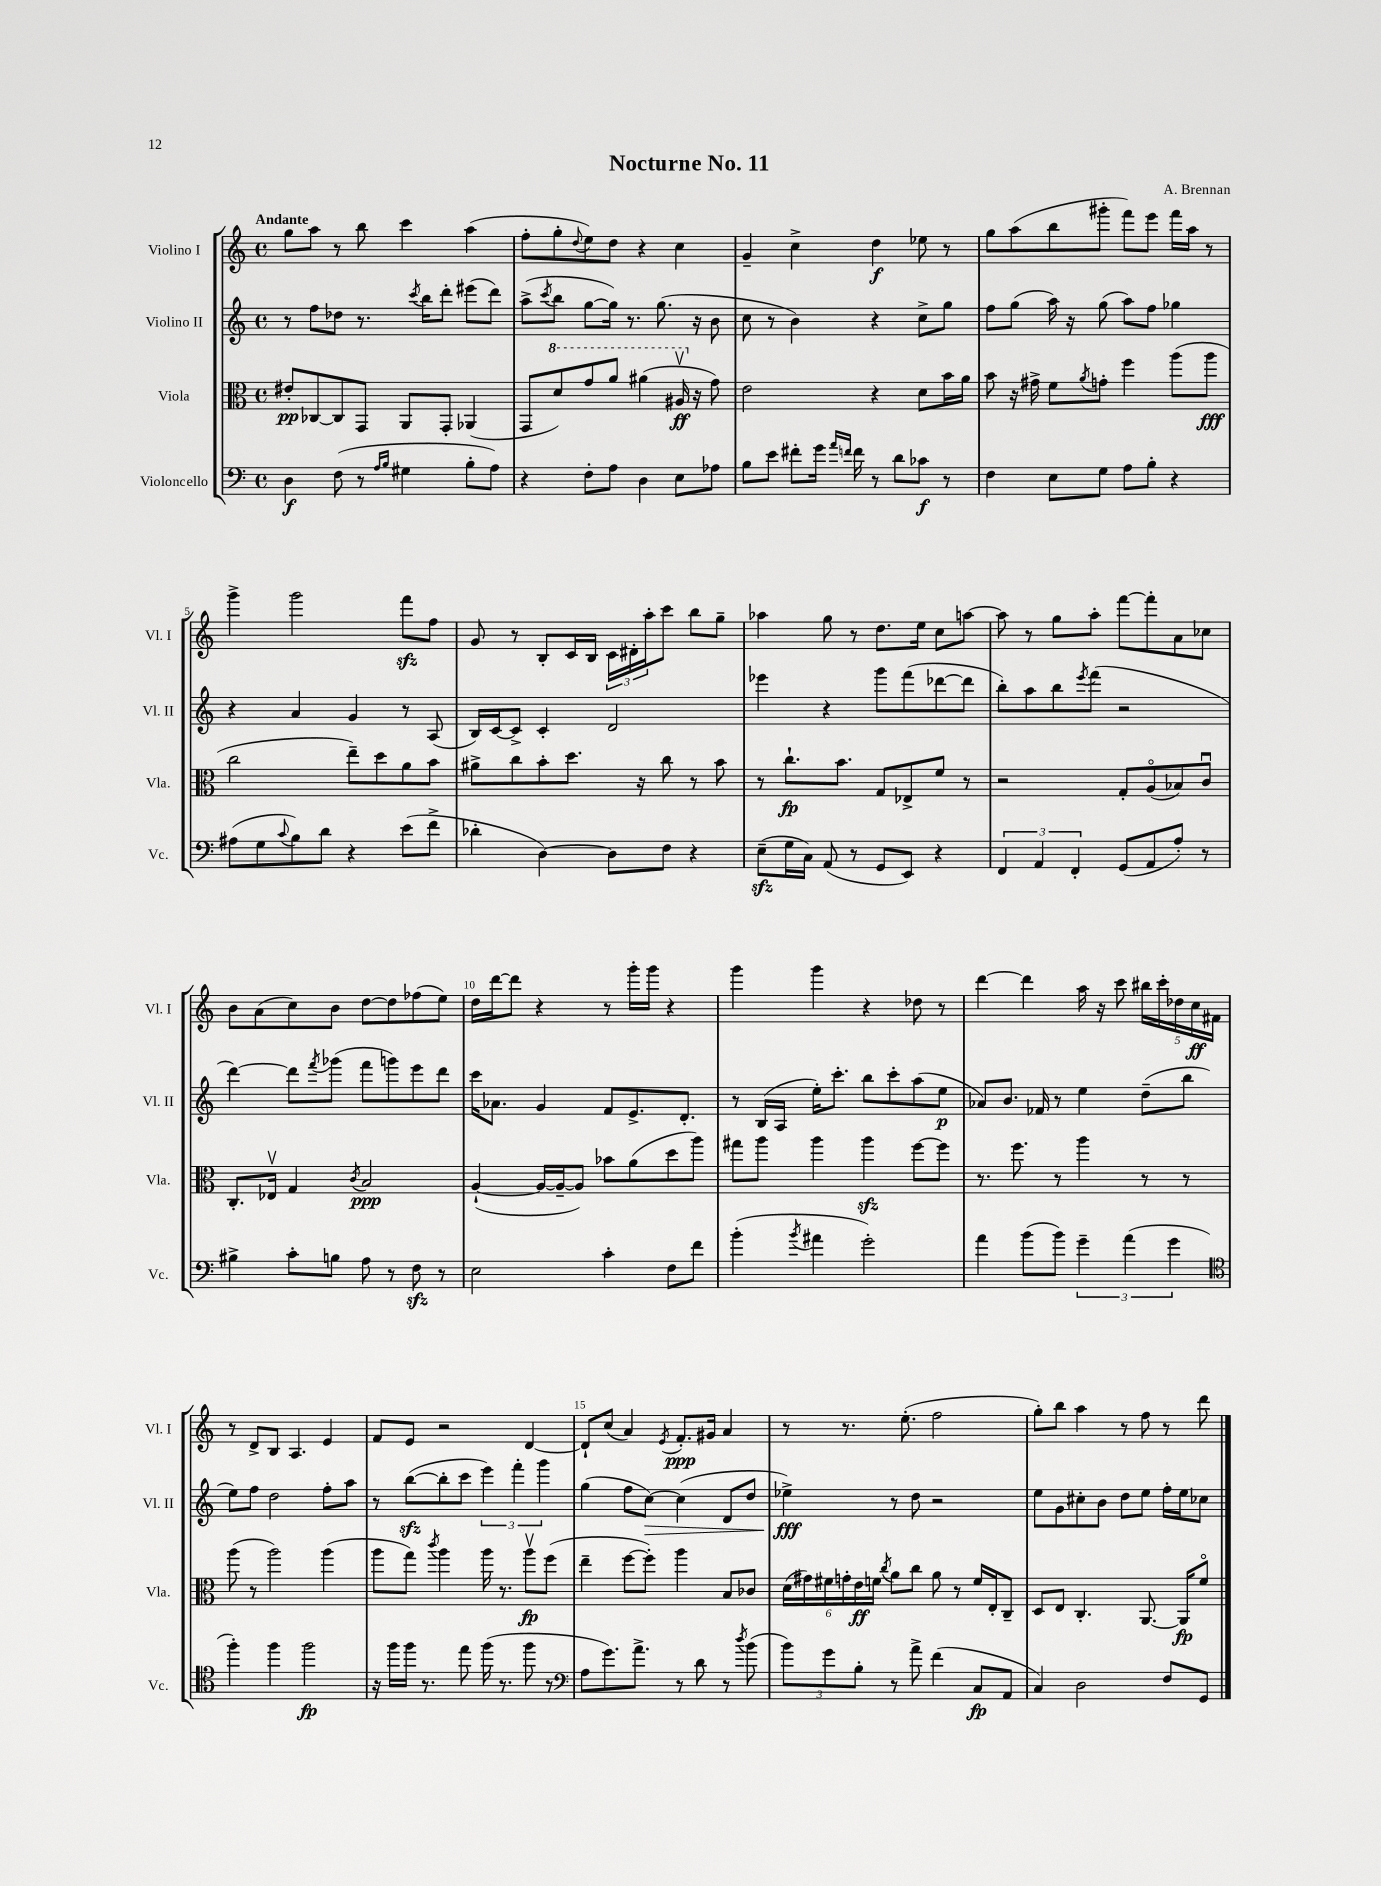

**kern	**kern	**kern	**kern
*staff4	*staff3	*staff2	*staff1
*clefF4	*clefC3	*clefG2	*clefG2
*k[]	*k[]	*k[]	*k[]
*M4/4	*M4/4	*M4/4	*M4/4
*met(c)	*met(c)	*met(c)	*met(c)
4D\	8e#'/L	8r	8gg\L
.	[8C-/	8ff\L	8aa\J
(8F\	8C-/]	8dd-\J	8r
8r	8GG/J	8.r	8bb\
16qqA/LL	.	.	.
16qqB/JJ	.	.	.
4G#\	8AA/L	.	4ccc\
.	.	8qccc/	.
.	.	16bb\LK	.
.	8GG'/J	8ddd'\J	.
8B'\L	(4AA-/	(8eee#\L	(4aa\
8A\J)	.	8ddd\J)	.
=	=	=	=
4r	8GG/L	(8aa^\L	8ff'\L
.	.	8qccc/	.
.	8dd/)	8bb\J	8gg'\
.	.	.	8qqdd/
8F'\L	8gg/	[8gg\L	8ee\)
8A\J	8aa/J	16gg\]Jk)	8dd\J
.	.	8.r	.
4D\	(4aa#\	.	4r
.	.	(8.gg\	.
8E\L	16a#v/	.	4cc\
.	16r	16r	.
8A-\J	8g\)	8b\	.
=	=	=	=
8B\L	2e\	8cc\	4g~/
8e\J	.	8r	.
8f#'\L	.	4b\)	4cc^\
16g\Jk	.	.	.
16qqa/LL	.	.	.
16qqf/JJ	.	.	.
16f\	.	.	.
8r	4r	4r	4dd\
8d\L	.	.	.
8c-\J	8d\L	8cc^\L	8ee-\
8r	16b\L	8gg\J	8r
.	16a\JJ	.	.
=	=	=	=
4F\	8b\	8ff\L	8gg\L
.	16r	(8gg\J	(8aa\
.	16g#^\	.	.
8E\L	8f\L	16aa\)	8bb\
.	.	16r	.
.	8qa/	.	.
8G\J	8g'\J	(8gg\	8ggg#'\J
8A\L	4ff\	8aa\L)	8fff\L)
8B'\J	.	8ff\J	8eee\J
4r	(8aa\L	4gg-\	16fff\LL
.	.	.	16aa\JJ
.	8aa\J	.	8r
=	=	=	=
(8A#\L	2cc\	4r	4ggg^\
8G\	.	.	.
8qqc/	.	.	.
8B\)	.	4a/	2ggg\
8d\J	.	.	.
4r	8ee~\L)	4g/	.
.	8dd\	.	.
(8e\L	8a\	8r	8fff\L
8f^\J	8b\J	(8A/	8ff\J
=	=	=	=
4d-'\	8a#^\L	16B/LL)	8g/
.	.	[16c/J	.
.	8cc\	8c^/]J	8r
[4D\)	8b'\	4c'/	8B'/L
.	8.dd\J	.	16c/L
.	.	.	16B/JJ
8D\]L	.	2d/	24c\LL
.	.	.	24d#'\
.	16r	.	.
.	.	.	24aa'\J
8F\J	8cc\	.	8ccc\J
4r	8r	.	8bb\L
.	8b\	.	8gg~\J
=	=	=	=
(8E~\L	8r	4eee-\	4aa-\
16G\L	8.cc`\L	.	.
16C\JJ)	.	.	.
(8AA/	.	4r	8gg\
.	8.b\J	.	.
8r	.	.	8r
8GG/L	8G/L	8ggg\L	8.dd\L
8EE/J)	8E-^/	(8fff\	.
.	.	.	16ee\Jk
4r	8f/J	[8ddd-\	8cc\L
.	8r	8ddd-\]J	[8aa\J
=	=	=	=
6FF/	2r	8bb'\L)	8aa\]
.	.	8aa\	8r
6AA/	.	.	.
.	.	8bb\	8gg\L
6FF'/	.	.	.
.	.	8qeee/	.
.	.	(8fff\J	8aa'\J
(8GG/L	8G'/L	2r	[8fff\L
8AA/	(8Ao/	.	8fff'\]
8A'/J)	8B-/)	.	8a\
8r	8cu/J	.	8cc-\J
=	=	=	=
4B#^\	8.C'/L	[4ddd\)	8b\L
.	.	.	(8a\
.	16E-v/Jk	.	.
8c'\L	4G/	8ddd\]L	8cc\)
.	.	8qfff/	.
8B\J	.	(8ggg-\J	8b\J
.	8qc/	.	.
8A\	2B/	8fff\L	[8dd\L
8r	.	8ggg\)	8dd\]
8F\	.	8eee\	(8ff-\
8r	.	8ddd\J	8ee\J)
=	=	=	=
2E\	([4A`/	16ccc\LK	16dd\LL
.	.	8.a-\J	[16ddd\J
.	.	.	8ddd\]J
.	16A/_LL	4g/	4r
.	16A~/_J	.	.
.	8A/]J)	.	.
4c'\	8b-\L	8f/L	8r
.	(8a\	8.e^/	16ggg'\LL
.	.	.	16ggg\JJ
8F\L	8dd\	.	4r
.	.	8.d'/J	.
8f\J	8aa\J)	.	.
=	=	=	=
(4b'\	8gg#\L	8r	4ggg\
.	8aa\J	(16B/LL	.
.	.	16A/JJ	.
8qb/	.	.	.
4a#\	4aa\	16ee'\LK)	4ggg\
.	.	8.ccc'\J	.
2g'\)	4aa\	8bb\L	4r
.	.	8ccc'\	.
.	[8ff\L	(8aa\	8dd-\
.	8ff\]J	8ee\J	8r
=	=	=	=
4a\	8.r	8a-/L)	[4ddd\
.	.	8.b/J	.
.	8.ff\	.	.
(8b\L	.	.	4ddd\]
.	.	16f-/	.
8b\J)	8r	8r	.
6g~\	4aa\	4ee\	16aa\
.	.	.	16r
.	.	.	8ccc\
(6a\	.	.	.
.	8r	(8dd~\L	20bb#\LL
.	.	.	20ccc'\
6g\	.	.	.
.	.	.	20dd-\
.	8r	8bb\J	.
.	.	.	20cc\
.	.	.	20f#\JJ
=	=	=	=
*clefC4	*	*	*
4ff'\)	(8aa\	8ee\L)	8r
.	8r	8ff\J	8d^/L
4ff\	2aa\)	2dd\	8B/J
.	.	.	4.A/
2ff\	.	.	.
.	(4aa\	8ff'\L	4e/
.	.	8aa\J	.
=	=	=	=
16r	8aa\L	8r	8f/L
16ff\LL	.	.	.
16ff\JJ	8gg\J)	([8bb\L	8e/J
8.r	.	.	.
.	8qccc/	.	.
.	4aa\	8bb'\]	2r
8ee\	.	8ccc\J	.
(16ff\	16aa\	6eee\)	.
8.r	8.r	.	.
.	.	6fff'\	.
8ff\	8aav\L	.	[4d/
.	.	6ggg\	.
8r	(8ff\J	.	.
=	=	=	=
*clefF4	*	*	*
8A\L	4ee~\	(4gg\	8d`/]L
8.g\)	.	.	(8cc/J
.	[8ff\L	8ff\L	4a/)
8.a^\J	.	.	.
.	8ff'\]J)	[8cc\J)	.
.	.	.	8qe/
8r	4aa\	(4cc\]	8.f'/L
8d\	.	.	.
.	.	.	16g#/Jk
8r	8B/L	8d/L	4a/
8qdd/	.	.	.
(8b\	8c-/J	8dd/J	.
=	=	=	=
12b\L)	(24d\LL	4ee-^\)	8r
.	24g#\)	.	.
12g\	24f#\	.	.
.	24g'\	.	8.r
12B'\J	24e\	.	.
.	24f\JJ	.	.
.	8qcc/	.	.
8r	8a\L	8r	.
.	.	.	(8.ee'\
8a^\	8cc\J	8dd\	.
(4f\	8a\	2r	2ff\
.	8r	.	.
8C/L	16f/LL	.	.
.	16E'/J	.	.
8AA/J	8C~/J	.	.
=	=	=	=
4C/)	8D/L	8ee\L	8gg'\L)
.	8E/J	8g\	8bb\J
2D\	4.C'/	8cc#'\	4aa\
.	.	8b\J	.
.	.	8dd\L	8r
.	[8.AA/	8ee\J	8ff\
8F/L	.	16ff'\LL	8r
.	16AA/]LK	16ee\J	.
8GG/J	8fo/J	8cc-\J	8ddd\
==	==	==	==
*-	*-	*-	*-
